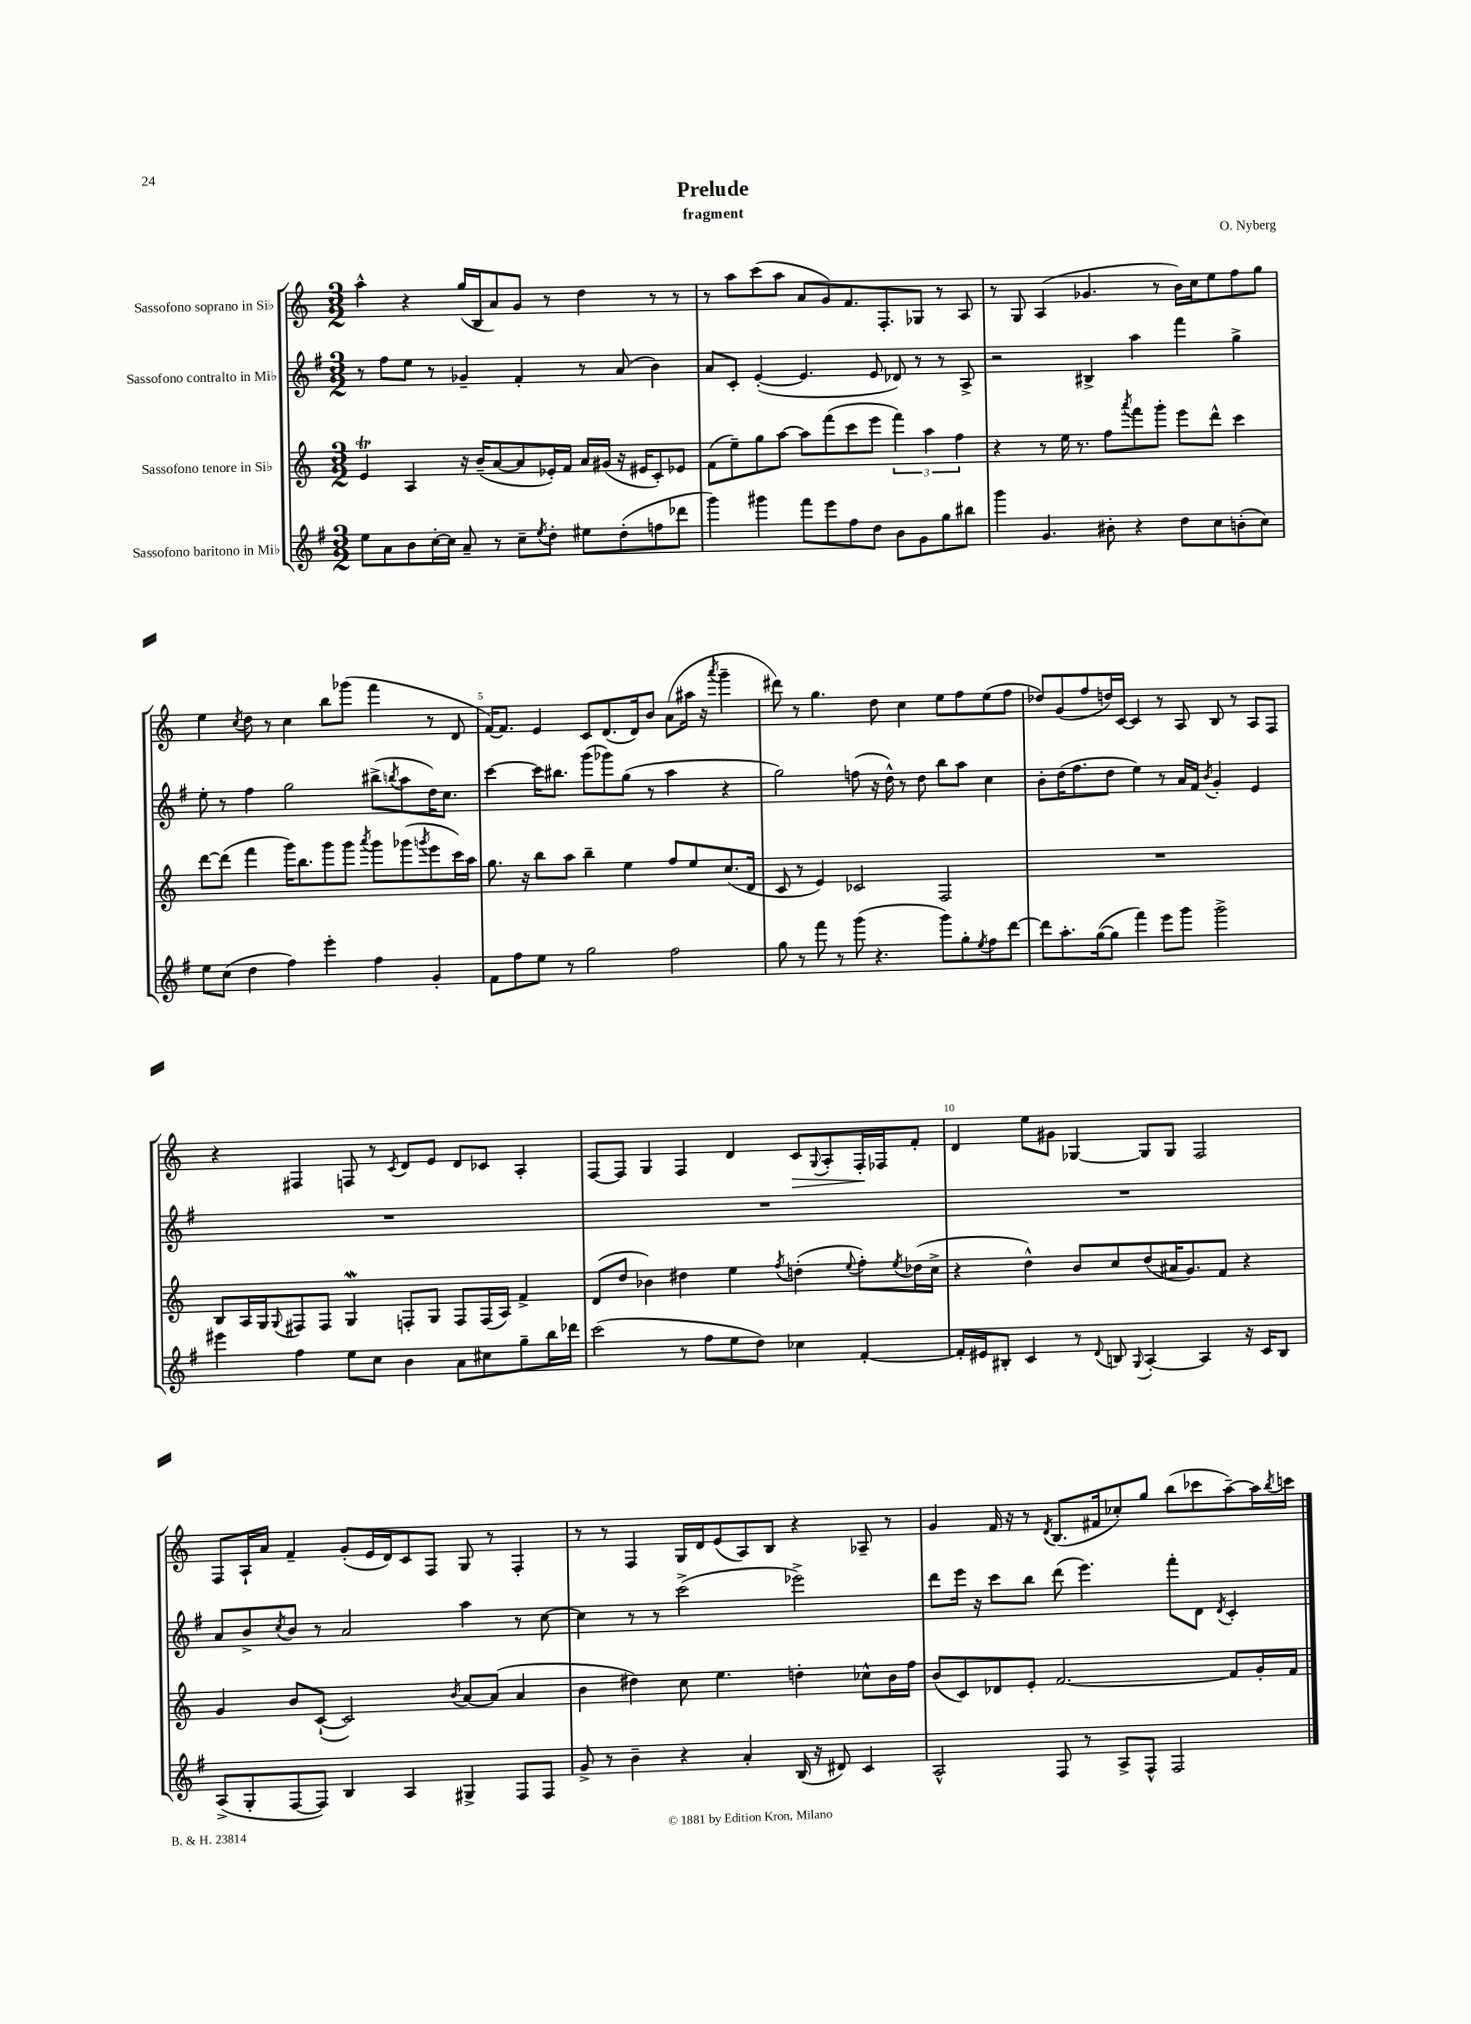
\header { title = "Prelude" composer = "O. Nyberg" subtitle = "fragment" }
<<
\new StaffGroup <<
\new Staff = "s0" \with { instrumentName = "Sassofono soprano in Sib" } {
    \clef treble \key c \major \numericTimeSignature \time 3/2
    a''4-^ r4 g''16( b16 a'8) g'8 r8 d''4 r8 r8 |
    r8 a''8 c'''8( a''8 a'8 g'8) f'8. f8.-. ges8 r8 a8 |
    r8 g8 a4( ges'4. r8 b'16) c''16 e''8 f''8 g''8 |
    e''4 \acciaccatura { c''8 } d''8 r8 c''4 b''8 ges'''8( f'''4 r8 d'8 |
    f'16~) f'8. e'4 c'8 d'8.( d'16) b'8 a'8( ais''16 r16 \acciaccatura { a'''8 } g'''4-- |
    dis'''8) r8 g''4. d''8 c''4 e''8 f''8 e''8( f''8 |
    des''8) g'8( f''8 d''16) c'16~ c'4 r8 a8 b8 r8 a8 f8 |
    r4 fis4 f8 r8 \acciaccatura { c'8 } d'8 e'8 d'8 ces'8 a4-. |
    f8~ f8 g4 f4 d'4 c'8\> \appoggiatura { g8 } a8-. f16-.\! fes16 f'8-. |
    d'4 e''8 gis'8 ges4~ ges8 ges8 f2 |
    f8 a16-! a'16 f'4-- g'8-.( e'16 d'16) c'8 f8 g8 r8 f4-. |
    r8 r8 f4 g16 d'16 e'8( a8) b8 r4 aes8-- r8 |
    g'4 f'16 r16 r8 \acciaccatura { d'8 } b8.( fis'16 ces''8-.) g''8 b''8( ces'''8 a''8~--) a''16 \acciaccatura { b''8 } c'''16 \bar "|." |
}
\new Staff = "s1" \with { instrumentName = "Sassofono contralto in Mib" } {
    \clef treble \key g \major \numericTimeSignature \time 3/2
    r8 fis''8 e''8 r8 ges'4-- fis'4-. r8 a'8( b'4) |
    a'8 c'8-. e'4~-.( e'4. e'8 des'8) r8 r8 a8-> |
    r2 bis4-> a''4 fis'''4 g''4-> |
    e''8-. r8 fis''4 g''2 bis''8->( \acciaccatura { b''8 } a''8 d''16) c''8. |
    c'''4~ c'''16 bis''8. g'''8( ges'''8) g''8( r8 a''4 r4 |
    g''2) f''8( r16 d''16-^) r8 d''8 b''8 a''8 c''4 |
    b'8-. d''16( fis''8. d''8 e''4) r8 a'16 fis'16 \acciaccatura { b'8 } g'4-. e'4 |
    R1. |
    R1. |
    R1. |
    a'8 b'8-> \acciaccatura { c''8 } b'8 r8 a'2 a''4 r8 c''8~ |
    c''4 r8 r8 c'''2->( ees'''2->) |
    d'''8 e'''16 r16 c'''8 b''8 d'''8( e'''4.) fis'''8-. d'8 \acciaccatura { d'8 } c'4-. \bar "|." |
}
\new Staff = "s2" \with { instrumentName = "Sassofono tenore in Sib" } {
    \clef treble \key c \major \numericTimeSignature \time 3/2
    e'4\trill a4 r16 b'16--( a'8~ a'8 ees'16-.) f'16 a'16 gis'16( r16 eis'16 c'8-.) ees'8 |
    f'8( e''8--) g''8 a''8~ a''8 f'''8( c'''8 e'''8 \tuplet 3/2 { f'''4) a''4 f''4 } |
    r4 r8 e''16 r8. f''8 \acciaccatura { a'''8 } f'''8 g'''8-. e'''8 d'''8-^ c'''4 |
    d'''8~ d'''8( f'''4 g'''16) b''8. g'''8 g'''8 \acciaccatura { a'''8 } g'''8 ges'''8( \acciaccatura { g'''8 } e'''8 c'''16) a''16 |
    g''8. r16 b''8 a''8 b''4-- e''4 f''8 e''8 c''8.( d'16 |
    c'8 r8 e'4) ces'2 f2 |
    R1. |
    b8 a16 g16 \appoggiatura { g8 } fis8 fis8 g4\mordent f8-. g8 f8 f16( a16) f'4-> |
    d'8( d''8 bes'4) dis''4 e''4 \acciaccatura { f''8 } d''4-.( \appoggiatura { e''8 } f''8-.) \acciaccatura { e''8 } des''16( c''16-> |
    r4 d''4-^) b'8 c''8 d''8( ais'16 g'8.) f'8 r4 |
    g'4 b'8 c'8~-!( c'2) \acciaccatura { b'8 } a'8~ a'8( a'4 |
    b'4 dis''4) c''8 e''4. d''4-. ces''8-^ b'16 f''16 |
    b'8( c'8) des'8 e'8-. f'2.~ f'8 g'16-. f'16 \bar "|." |
}
\new Staff = "s3" \with { instrumentName = "Sassofono baritono in Mib" } {
    \clef treble \key g \major \numericTimeSignature \time 3/2
    e''8 a'8 b'8 c''16~-. c''16 a'8-- r8 c''8-- \acciaccatura { e''8 } d''8-. eis''8 d''8-.( f''8 des'''8 |
    g'''4) gis'''4 fis'''8 e'''8 fis''8 d''8 b'8 g'8 g''8 bis''8 |
    g'''4 g'4. bis'8-. r4 d''8 c''8 b'8-.( c''8) |
    e''8 c''8( d''4 fis''4) e'''4-. fis''4 g'4-. |
    fis'8 fis''8 e''8 r8 g''2 fis''2 |
    g''8 r8 fis'''8 r8 g'''8( r4. g'''8) g''8-. \acciaccatura { e''8 } fis''8 d'''8~ |
    d'''8 a''8.-. g''16~( g''8 fis'''4) e'''8 g'''8 g'''2-> |
    eis'''4 fis''4 e''8 c''8 b'4 a'8 cis''8 g''8-- b''16 des'''16 |
    c'''2( r8 fis''8 e''8 d''8) ces''4 fis'4~-. |
    fis'16-. eis'16 bis8-. c'4 r8 \appoggiatura { d'8 } b8 \appoggiatura { g8 } a4~-. a4 r16 c'16 b8 |
    a8->( g8-. fis8~ fis8) b4 a4 gis4-> fis8 fis8 |
    g'8-> r8 b'4-- r4 a'4-. b16( r16 dis'8) c'4 |
    a2-^ fis8 r8 a8-> fis8-^ fis2 \bar "|." |
}
>>
>>
\layout { \context { \Score \override BarNumber.break-visibility = ##(#f #t #t) barNumberVisibility = #(every-nth-bar-number-visible 5) } }
